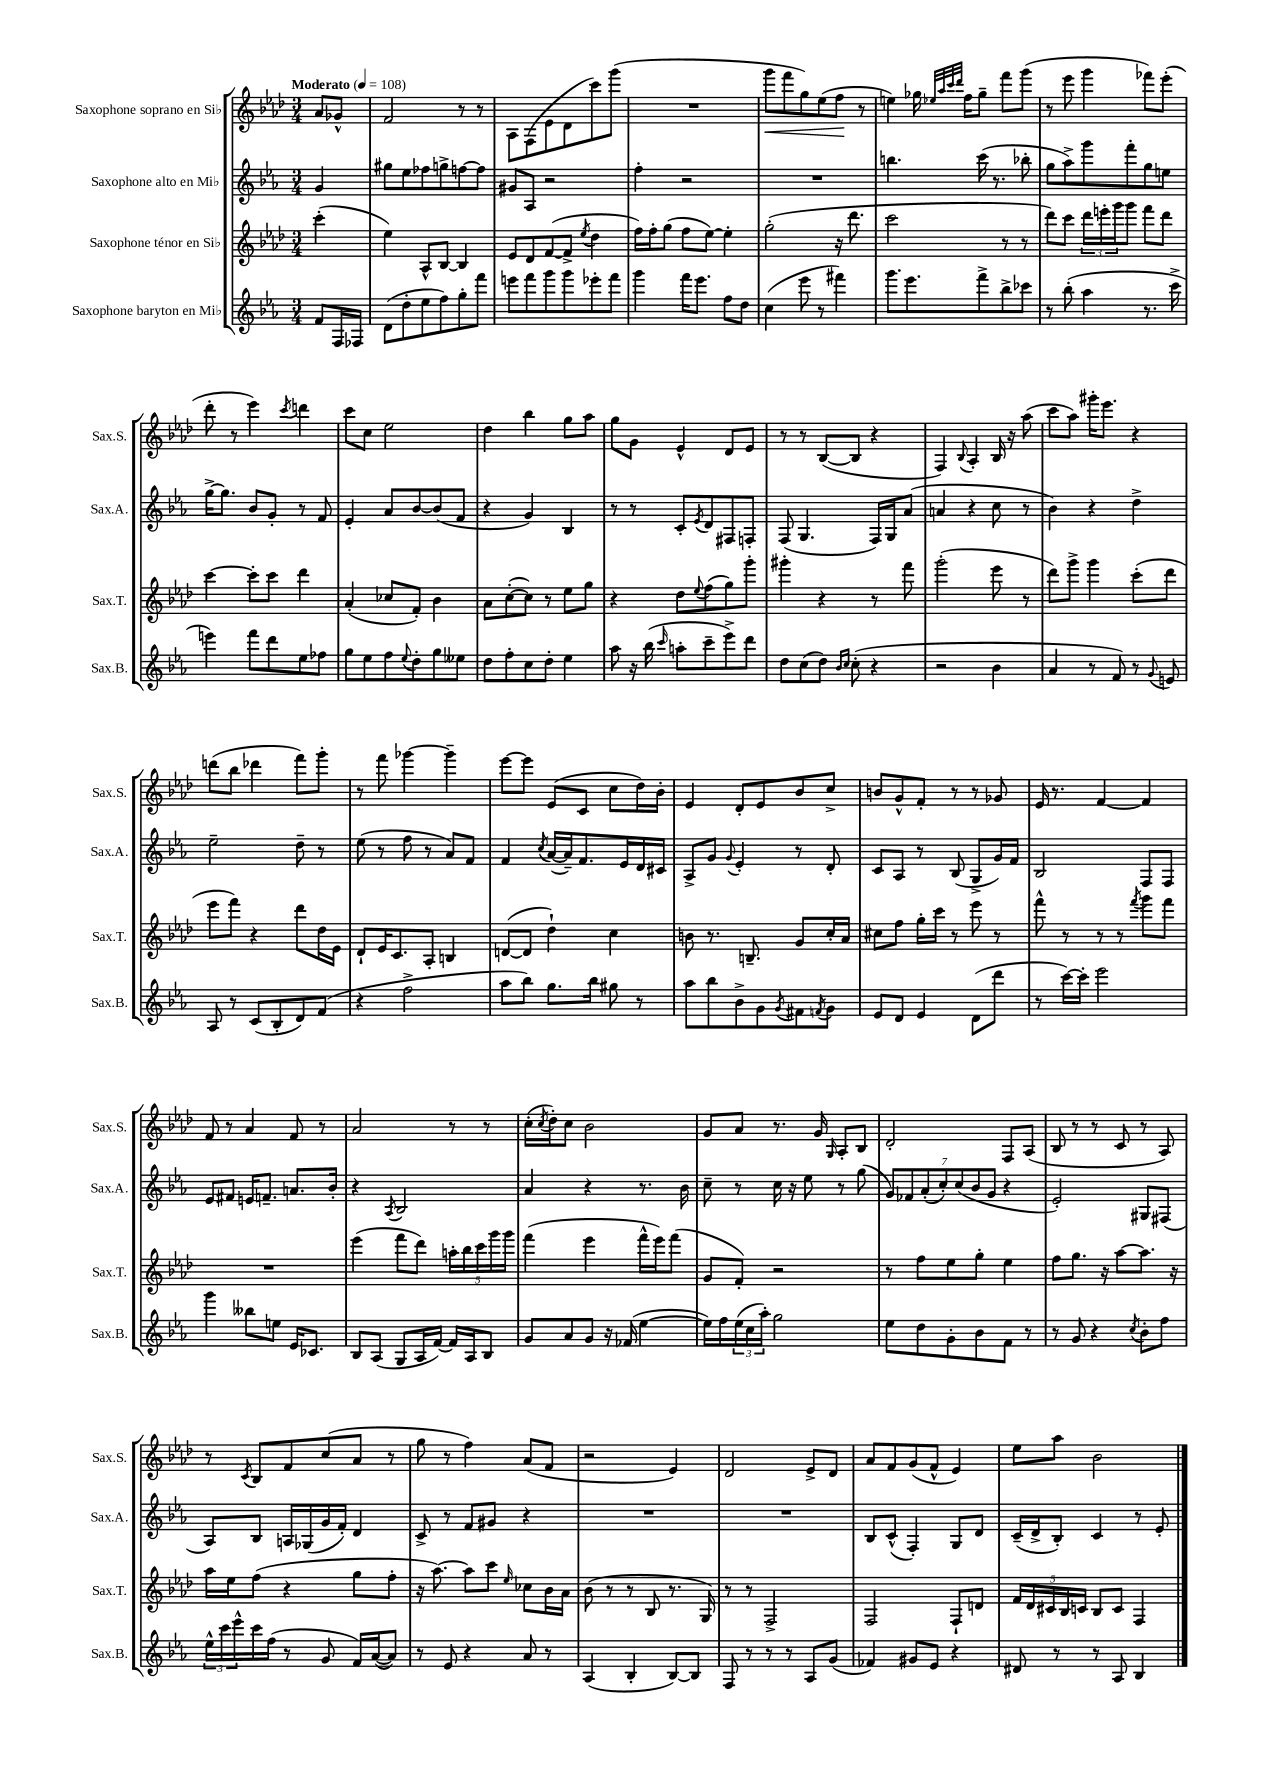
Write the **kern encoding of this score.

**kern	**kern	**kern	**kern
*staff4	*staff3	*staff2	*staff1
*clefG2	*clefG2	*clefG2	*clefG2
*k[b-e-a-]	*k[b-e-a-d-]	*k[b-e-a-]	*k[b-e-a-d-]
*M3/4	*M3/4	*M3/4	*M3/4
*MM108	*MM108	*MM108	*MM108
8f/L	(4ccc'\	4g/	8a-/L
16F/L	.	.	8g-^^/J
16F-/JJ	.	.	.
=	=	=	=
(8d\L	4ee-\)	8gg#\L	2f/
8dd'\	.	8ee-\	.
8ee-\	8A-^^/L	8ff-\	.
8ff\)	[8B-/J	8gg^\	.
8gg'\	4B-/]	[8ff\	8r
8fff\J	.	8ff\]J	8r
=	=	=	=
8eee\L	8e-/L	8g#/L	8A-\L
8fff\	8d-/	8A-/J	(8F\
8ggg\	([8f/	2r	8e-\
8ggg\	8f^/]J	.	8d-\
.	8qee-/	.	.
8eee-'\	4dd-\	.	8ccc\)
8fff\J	.	.	(8ggg\J
=	=	=	=
4ggg\	16ff\LL)	4ff'\	2.r
.	16ff'\J	.	.
.	(8gg\J	.	.
16fff\LK	8ff\L	2r	.
8.eee-\J	.	.	.
.	[8ee-\J)	.	.
8ff\L	4ee-'\]	.	.
8dd\J	.	.	.
=	=	=	=
(4cc\	(2gg'\	2.r	8ggg\L
.	.	.	8fff\
8eee-\	.	.	8gg\)
8r	.	.	(8ee-\
4fff#\)	16r	.	8ff\J
.	8.ddd-\	.	.
.	.	.	8r
=	=	=	=
8.ggg\L	2ccc\	4.bb\	4ee\)
8.eee-\	.	.	.
.	.	.	16gg-\
.	.	.	32qqee-/LLL
.	.	.	32qqaa-/
.	.	.	32qqccc/
.	.	.	32qqddd-/JJJ
.	.	.	16ff\LK
8fff^\	.	(16ccc\	8gg-~\J
.	.	8.r	.
8bb-^\	8r	.	8fff\L
8ccc-\J	8r	8bb-'\	(8ggg\J
=	=	=	=
8r	8ddd-\L)	8gg\L	8r
(8bb-'\	8ccc\J	8aa-^\)	8eee-\
4aa-\	24ddd-\LL	8ggg\	4ggg\
.	24eee'\	.	.
.	24ggg\J	.	.
.	8ggg\J	8fff'\	.
8.r	8fff\L	8gg\	8fff-\L)
.	8ddd-\J	8ee\J	(8eee-'\J
16ccc^\	.	.	.
=	=	=	=
4eee\)	[4ccc\	[16gg^\LK	8ddd-'\
.	.	8.gg\]J	.
.	.	.	8r
8fff\L	8ccc'\]L	8b-/L	4eee-\)
8ddd\	8ccc\J	8g'/J	.
.	.	.	8qccc/
8ee-\	4ddd-\	8r	4ddd\
8ff-\J	.	8f/	.
=	=	=	=
8gg\L	(4a-'/	4e-'/	8ccc\L
8ee-\	.	.	8cc\J
8ff\	8cc-/L	8a-/L	2ee-\
8qqee-/	.	.	.
8dd'\	8f'/J)	[8b-/	.
8gg\	4b-\	(8b-/]	.
8ee--\J	.	8f/J	.
=	=	=	=
8dd\L	8a-\L	4r	4dd-\
8ff'\	([8cc'\	.	.
8cc\	8cc\]J)	4g/)	4bb-\
8dd'\J	8r	.	.
4ee-\	8ee-\L	4B-/	8gg\L
.	8gg\J	.	8aa-\J
=	=	=	=
8aa-\	4r	8r	8gg\L
16r	.	8r	8g\J
(16bb-\	.	.	.
16qqccc/	.	.	.
8aa'\L	8dd-\L	8c'/L	4e-^^/
.	8qqee-/	8qe-/	.
8ccc~\	(8ff\	8d/	.
8eee-^\)	8gg\)	8F#/	8d-/L
8ddd\J	8ggg'\J	8F'/J	8e-/J
=	=	=	=
8dd\L	4ggg#'\	(8F/	8r
(8cc\	.	4.G/	8r
8dd\J)	4r	.	([8B-/L
16qqb-/LL	.	.	.
16qqcc/JJ	.	.	.
(8cc'\	.	.	8B-/]J
4r	8r	16F/LL)	4r
.	.	16G/J	.
.	8fff\	(8a-/J	.
=	=	=	=
2r	(2ggg'\	4a/	4F/)
.	.	.	8qqB-/
.	.	4r	4A-'/
4b-\	8eee-\	8cc\	16B-/
.	.	.	16r
.	8r	8r	(8aa-\
=	=	=	=
4a-/	8ddd-\L)	4b-\)	8ccc\L
.	8ggg^\J	.	8aa-\J)
8r	4ggg\	4r	16ggg#'\LK
.	.	.	8.eee-\J
8f/)	.	.	.
8r	(8ccc'\L	4dd^\	4r
8qqg/	.	.	.
8e/	8ddd-\J	.	.
=	=	=	=
8A-/	8eee-\L	2ee-~\	(8ddd\L
8r	8fff\J)	.	8bb-\J
(8c/L	4r	.	4ddd-\
8B-'/	.	.	.
8d/)	8ddd-\L	8dd~\	8fff\L)
(8f/J	16dd-\L	8r	8ggg'\J
.	16e-\JJ	.	.
=	=	=	=
4r	8d-`/L	(8ee-\	8r
.	16e-/K	8r	8fff\
.	8.c/	.	.
2ff^\	.	8ff\	[4ggg-\
.	8A-'/J	8r	.
.	4B/	8a-/L)	4ggg-~\]
.	.	8f/J	.
=	=	=	=
8aa-\L	([8d/L	4f/	[8eee-\L
8bb-\J)	8d/]J	.	8eee-\]J
.	.	8qcc/	.
8.gg\L	4dd-`\)	([16a-/LL	(8e-/L
.	.	16a-~/]J)	.
.	.	8.f/	8c/J
16bb-\Jk	.	.	.
8gg#\	4cc\	.	8cc\L
.	.	16e-/L	.
8r	.	16d/	16dd-\L)
.	.	16c#/JJ	16b-'\JJ
=	=	=	=
8aa-\L	8b\	8A-^/L	4e-/
8bb-\	8.r	8g/J	.
.	.	8qqg/	.
8b-^\	.	4e-'/	8d-'/L
.	8.B~/	.	.
8g\	.	.	8e-/
8qg/	.	.	.
8f#\	8g/L	8r	8b-/
8qf/	.	.	.
8g\J	16cc'/L	8d'/	8cc^/J
.	16a-/JJ	.	.
=	=	=	=
8e-/L	8cc#\L	8c/L	8b/L
8d/J	8ff\J	8A-/J	8g^^/
4e-/	16gg'\LL	8r	8f'/J
.	16ccc\JJ	.	.
.	8r	(8B-/	8r
(8d\L	8eee-\	8G^/L	8r
8ddd\J	8r	16g/L)	8g-/
.	.	16f/JJ	.
=	=	=	=
8r	8fff^^\	2B-/	16e-/
.	.	.	8.r
[16ccc\LL)	8r	.	.
16ccc'\]JJ	.	.	.
2eee-\	8r	.	[4f/
.	8r	.	.
.	8qfff/	.	.
.	8ggg\L	8F/L	4f/]
.	8fff\J	8F/J	.
=	=	=	=
4ggg\	2.r	8e-/L	8f/
.	.	8f#/J	8r
8bb--\L	.	16e/LK	4a-/
.	.	8.f~/J	.
8ee\J	.	.	.
16e-/LK	.	8.a/L	8f/
8.c-/J	.	.	.
.	.	.	8r
.	.	16b-'/Jk	.
=	=	=	=
8B-/L	(4eee-\	4r	2a-/
(8A-/J	.	.	.
.	.	8qA-/	.
8G/L	8fff\L	2B-/	.
16A-/L	8ddd-\J)	.	.
[16f/JJ)	.	.	.
16f/]LL	20aa'\LL	.	8r
.	20bb-\	.	.
16A-/J	.	.	.
.	20ccc\	.	.
8B-/J	.	.	8r
.	20ggg\	.	.
.	20ggg\JJ	.	.
=	=	=	=
8g/L	(4fff\	4a-/	(16cc'\LL
.	.	.	8qcc/
.	.	.	16dd-'\J)
8a-/	.	.	8cc\J
8g/J	4eee-\	4r	2b-\
16r	.	.	.
(16f-/	.	.	.
[4ee-\	16fff^^\LL	8.r	.
.	16eee-\J)	.	.
.	(8fff\J	.	.
.	.	16b-\	.
=	=	=	=
16ee-\]LL)	8g/L	8cc~\	8g/L
16ff\	.	.	.
(24ee-\	8f'/J)	8r	8a-/J
24cc\	.	.	.
24aa-'\JJ)	.	.	.
2gg\	2r	16cc\	8.r
.	.	16r	.
.	.	8ee-\	.
.	.	.	16g/
.	.	.	16qqG/
.	.	8r	8A-'/L
.	.	(8gg\	8B-/J
=	=	=	=
8ee-\L	8r	14g/L)	2d-'/
.	.	14f-/	.
8dd\	8ff\L	.	.
.	.	(14a-'/	.
.	.	14cc'/)	.
8g'\	8ee-\	.	.
.	.	(14cc/	.
.	.	14b-/	.
8b-\	8gg'\J	.	.
.	.	14g/J	.
8f\J	4ee-\	4r	8F/L
8r	.	.	(8A-/J
=	=	=	=
8r	8ff\L	2e-'/)	8B-/
8g/	8.gg\J	.	8r
4r	.	.	8r
.	16r	.	.
.	[8aa-\L	.	8c/
8qcc/	.	.	.
8b-'\L	8.aa-\]J	8G#/L	8r
8ff\J	.	(8F#/J	8A-/)
.	16r	.	.
=	=	=	=
24ee-^^\LL	16aa-\LL	8A-/L)	8r
24ccc\	.	.	.
.	16ee-\J	.	.
24eee-^^\	.	.	.
.	.	.	8qc/
16ccc\	(8ff\J	8B-/J	8B-/L
(16ff\JJ	.	.	.
8r	4r	16A/LL	8f/
.	.	(16G-/	.
8g/	.	16g/	(8cc/
.	.	16f'/JJ)	.
16f/LL)	8gg\L	4d/	8a-/J
([16a-/J	.	.	.
8a-/]J)	8ff'\J	.	8r
=	=	=	=
8r	16r	8c^/	8gg\
.	[8.aa-\)	.	.
8e-/	.	8r	8r
4r	8aa-\]L	8f/L	4ff\)
.	8ccc\J	8g#/J	.
.	16qqee-/	.	.
8a-/	8cc-\L	4r	(8a-/L
8r	16b-\L	.	8f/J
.	16a-\JJ	.	.
=	=	=	=
(4A-/	(8b-\	2.r	2r
.	8r	.	.
4B-'/	8r	.	.
.	8B-/	.	.
[8B-/L)	8.r	.	4e-/)
8B-/]J	.	.	.
.	16G/)	.	.
=	=	=	=
8F/	8r	2.r	2d-/
8r	8r	.	.
8r	2F^/	.	.
8r	.	.	.
8A-/L	.	.	8e-^/L
(8g/J	.	.	8d-/J
=	=	=	=
4f-/)	2F/	8B-/L	8a-/L
.	.	(8c^^/J	8f/
8g#/L	.	4F'/)	(8g/
8e-/J	.	.	8f^^/J
4r	8F`/L	8G/L	4e-/)
.	8d/J	8d/J	.
=	=	=	=
8d#/	20f/LL	(16c~/LL	8ee-\L
.	20d-/	.	.
.	.	16d^/J	.
.	20c#/	.	.
8r	.	8B-'/J)	8aa-\J
.	20B-/	.	.
.	20c/JJ	.	.
8r	8B-/L	4c/	2b-\
8A-/	8c/J	.	.
4B-/	4F/	8r	.
.	.	8e-'/	.
==	==	==	==
*-	*-	*-	*-
